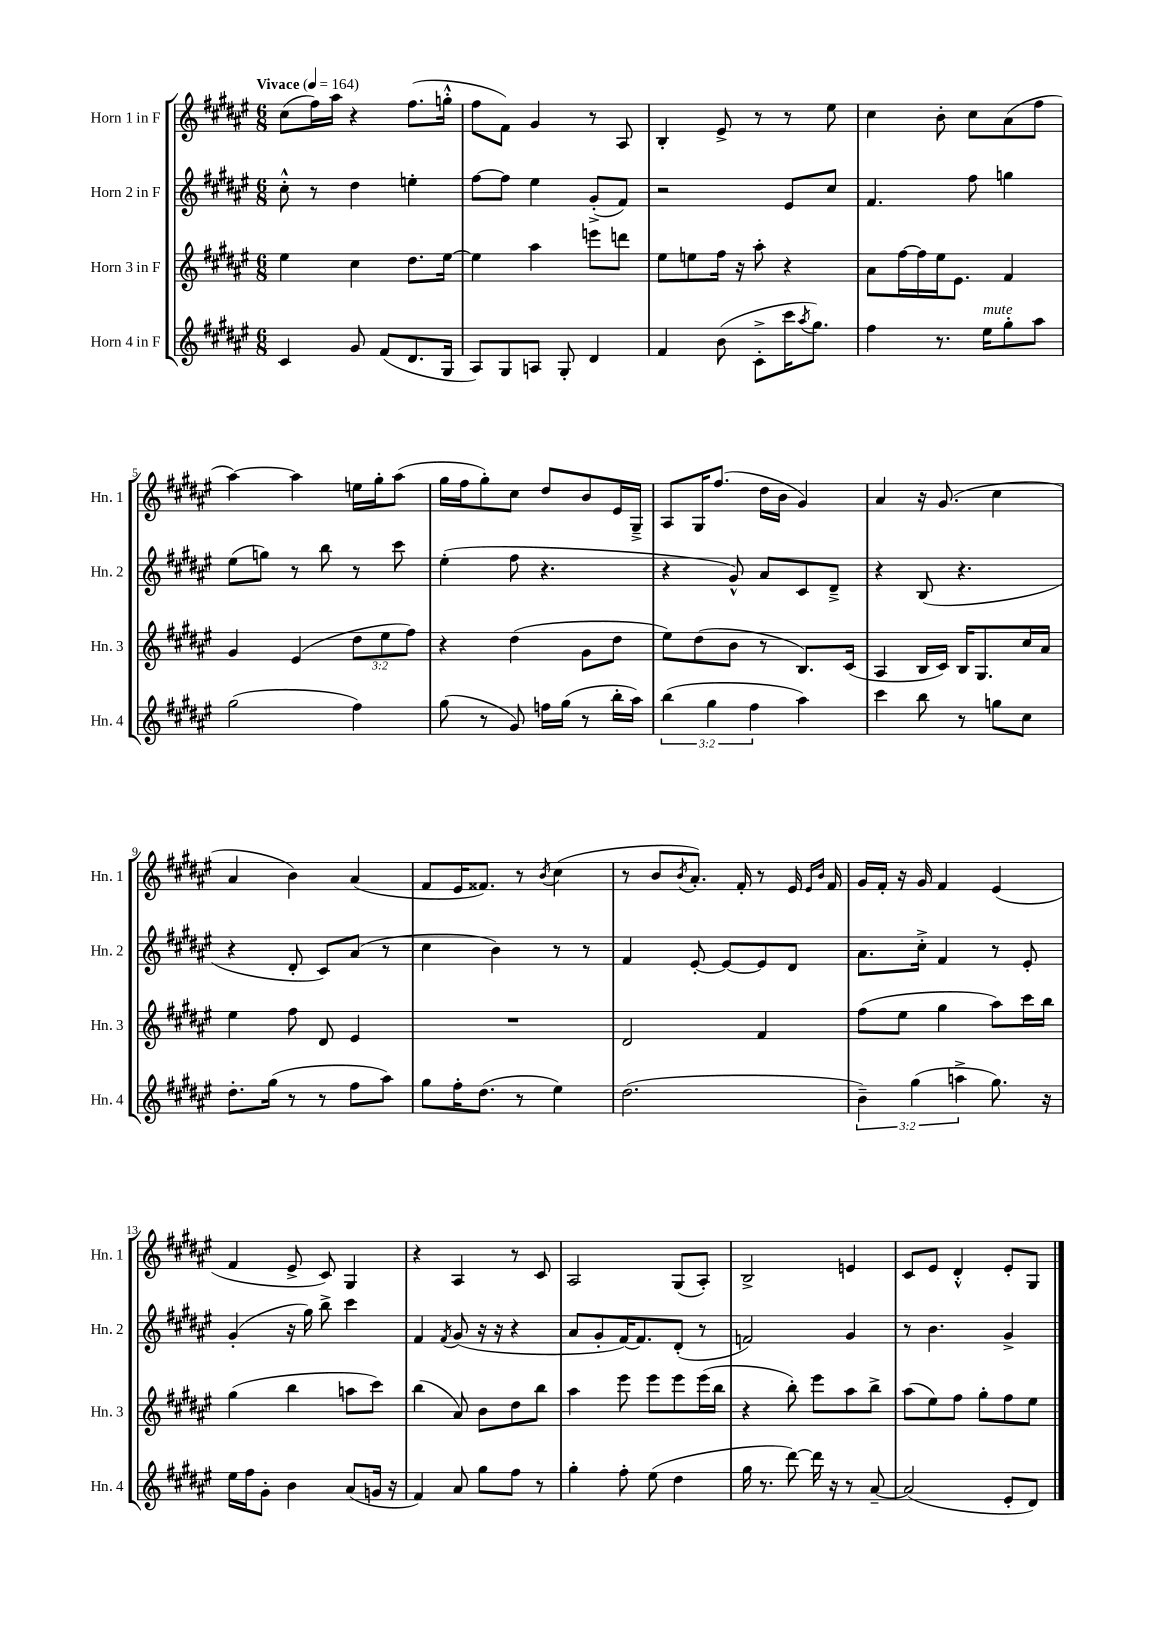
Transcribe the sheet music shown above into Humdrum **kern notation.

**kern	**kern	**kern	**kern
*staff4	*staff3	*staff2	*staff1
*clefG2	*clefG2	*clefG2	*clefG2
*k[f#c#g#d#a#e#]	*k[f#c#g#d#a#e#]	*k[f#c#g#d#a#e#]	*k[f#c#g#d#a#e#]
*M6/8	*M6/8	*M6/8	*M6/8
*MM164	*MM164	*MM164	*MM164
4c#	4ee#	8cc#'^^	(8cc#
.	.	8r	16ff#)
.	.	.	16aa#
8g#	4cc#	4dd#	4r
(8f#	.	.	.
8.d#	8.dd#	4ee'	(8.ff#
16G#	[16ee#	.	16gg'^^
=	=	=	=
8A#)	4ee#]	[8ff#	8ff#
8G#	.	8ff#]	8f#)
8A	4aa#	4ee#	4g#
8G#'	.	.	.
4d#	8eee	(8g#'^	8r
.	8ddd	8f#)	8A#
=	=	=	=
4f#	8ee#	2r	4B'
.	8ee	.	.
(8b	16ff#	.	8e#^
.	16r	.	.
8c#'^	8aa#'	.	8r
16ccc#	4r	8e#	8r
8qaa#	.	.	.
8.gg#)	.	.	.
.	.	8cc#	8ee#
=	=	=	=
4ff#	8a#	4.f#	4cc#
.	[16ff#	.	.
.	16ff#]	.	.
8.r	16ee#	.	8b'
.	8.e#	.	.
.	.	8ff#	8cc#
16ee#	.	.	.
8gg#'	4f#	4gg	(8a#
8aa#	.	.	8ff#
=	=	=	=
(2gg#	4g#	(8ee#	[4aa#)
.	.	8gg)	.
.	(4e#	8r	4aa#]
.	.	8bb	.
4ff#)	12dd#	8r	16ee
.	.	.	16gg#'
.	12ee#	.	.
.	.	8ccc#	(8aa#
.	12ff#)	.	.
=	=	=	=
(8gg#	4r	(4ee#'	16gg#
.	.	.	16ff#
8r	.	.	8gg#')
8g#)	(4dd#	8ff#	8cc#
16ff	.	4.r	8dd#
(16gg#	.	.	.
8r	8g#	.	8b
16bb'	8dd#	.	16e#
16aa#)	.	.	16G#~^
=	=	=	=
(6bb	8ee#)	4r	8A#
.	(8dd#	.	16G#
6gg#	.	.	.
.	.	.	(8.ff#
.	8b	8g#^^)	.
6ff#	.	.	.
.	8r	8a#	16dd#
.	.	.	16b
4aa#)	8.B)	8c#	4g#)
.	.	8d#~^	.
.	(16c#	.	.
=	=	=	=
4ccc#	4A#	4r	4a#
8bb	16B	(8B	16r
.	16c#)	.	(8.g#
8r	16B	4.r	.
.	8.G#	.	.
8gg	.	.	4cc#
8cc#	16cc#	.	.
.	16a#	.	.
=	=	=	=
8.dd#'	4ee#	4r	4a#
(16gg#	.	.	.
8r	8ff#	8d#'	4b)
8r	8d#	8c#)	.
8ff#	4e#	(8a#	(4a#
8aa#)	.	8r	.
=	=	=	=
8gg#	2.r	4cc#	8f#
16ff#'	.	.	16e#
(8.dd#	.	.	8.f##)
.	.	4b)	.
8r	.	.	8r
.	.	.	8qb
4ee#)	.	8r	(4cc#
.	.	8r	.
=	=	=	=
(2.dd#	2d#	4f#	8r
.	.	.	8b
.	.	.	8qb
.	.	[8e#'	8.a#')
.	.	8e#_	.
.	.	.	16f#'
.	4f#	8e#]	8r
.	.	8d#	16e#
.	.	.	16qqe#
.	.	.	16qqb
.	.	.	16f#
=	=	=	=
6b~)	(8ff#	8.a#	16g#
.	.	.	16f#'
.	8ee#	.	16r
(6gg#	.	.	.
.	.	16cc#'^	16g#
.	4gg#	4f#	4f#
6aa^	.	.	.
8.gg#)	8aa#)	8r	(4e#
.	16ccc#	8e#'	.
16r	16bb	.	.
=	=	=	=
16ee#	(4gg#	(4g#'	4f#
16ff#	.	.	.
8g#'	.	.	.
4b	4bb	16r	8e#^
.	.	16gg#)	.
.	.	8bb^	8c#)
(8a#	8aa	4ccc#	4G#
16g	8ccc#)	.	.
16r	.	.	.
=	=	=	=
4f#)	(4bb	4f#	4r
.	.	8qf#	.
8a#	8a#)	(8g#	4A#
8gg#	8b	16r	.
.	.	16r	.
8ff#	8dd#	4r	8r
8r	8bb	.	8c#
=	=	=	=
4gg#'	4aa#	8a#	2A#
.	.	8g#'	.
8ff#'	8eee#	[16f#)	.
.	.	8.f#]	.
(8ee#	8eee#	.	.
4dd#	8eee#	(8d#'	(8G#
.	(16eee#	8r	8A#')
.	16bb	.	.
=	=	=	=
16gg#	4r	2f)	2B^
8.r	.	.	.
[8ddd#)	8bb')	.	.
16ddd#]	8eee#	.	.
16r	.	.	.
8r	8aa#	4g#	4e
[8a#~	8bb^	.	.
=	=	=	=
(2a#]	(8aa#	8r	8c#
.	8ee#)	4.b	8e#
.	8ff#	.	4d#'^^
.	8gg#'	.	.
8e#'	8ff#	4g#^	8e#'
8d#)	8ee#	.	8G#
==	==	==	==
*-	*-	*-	*-
